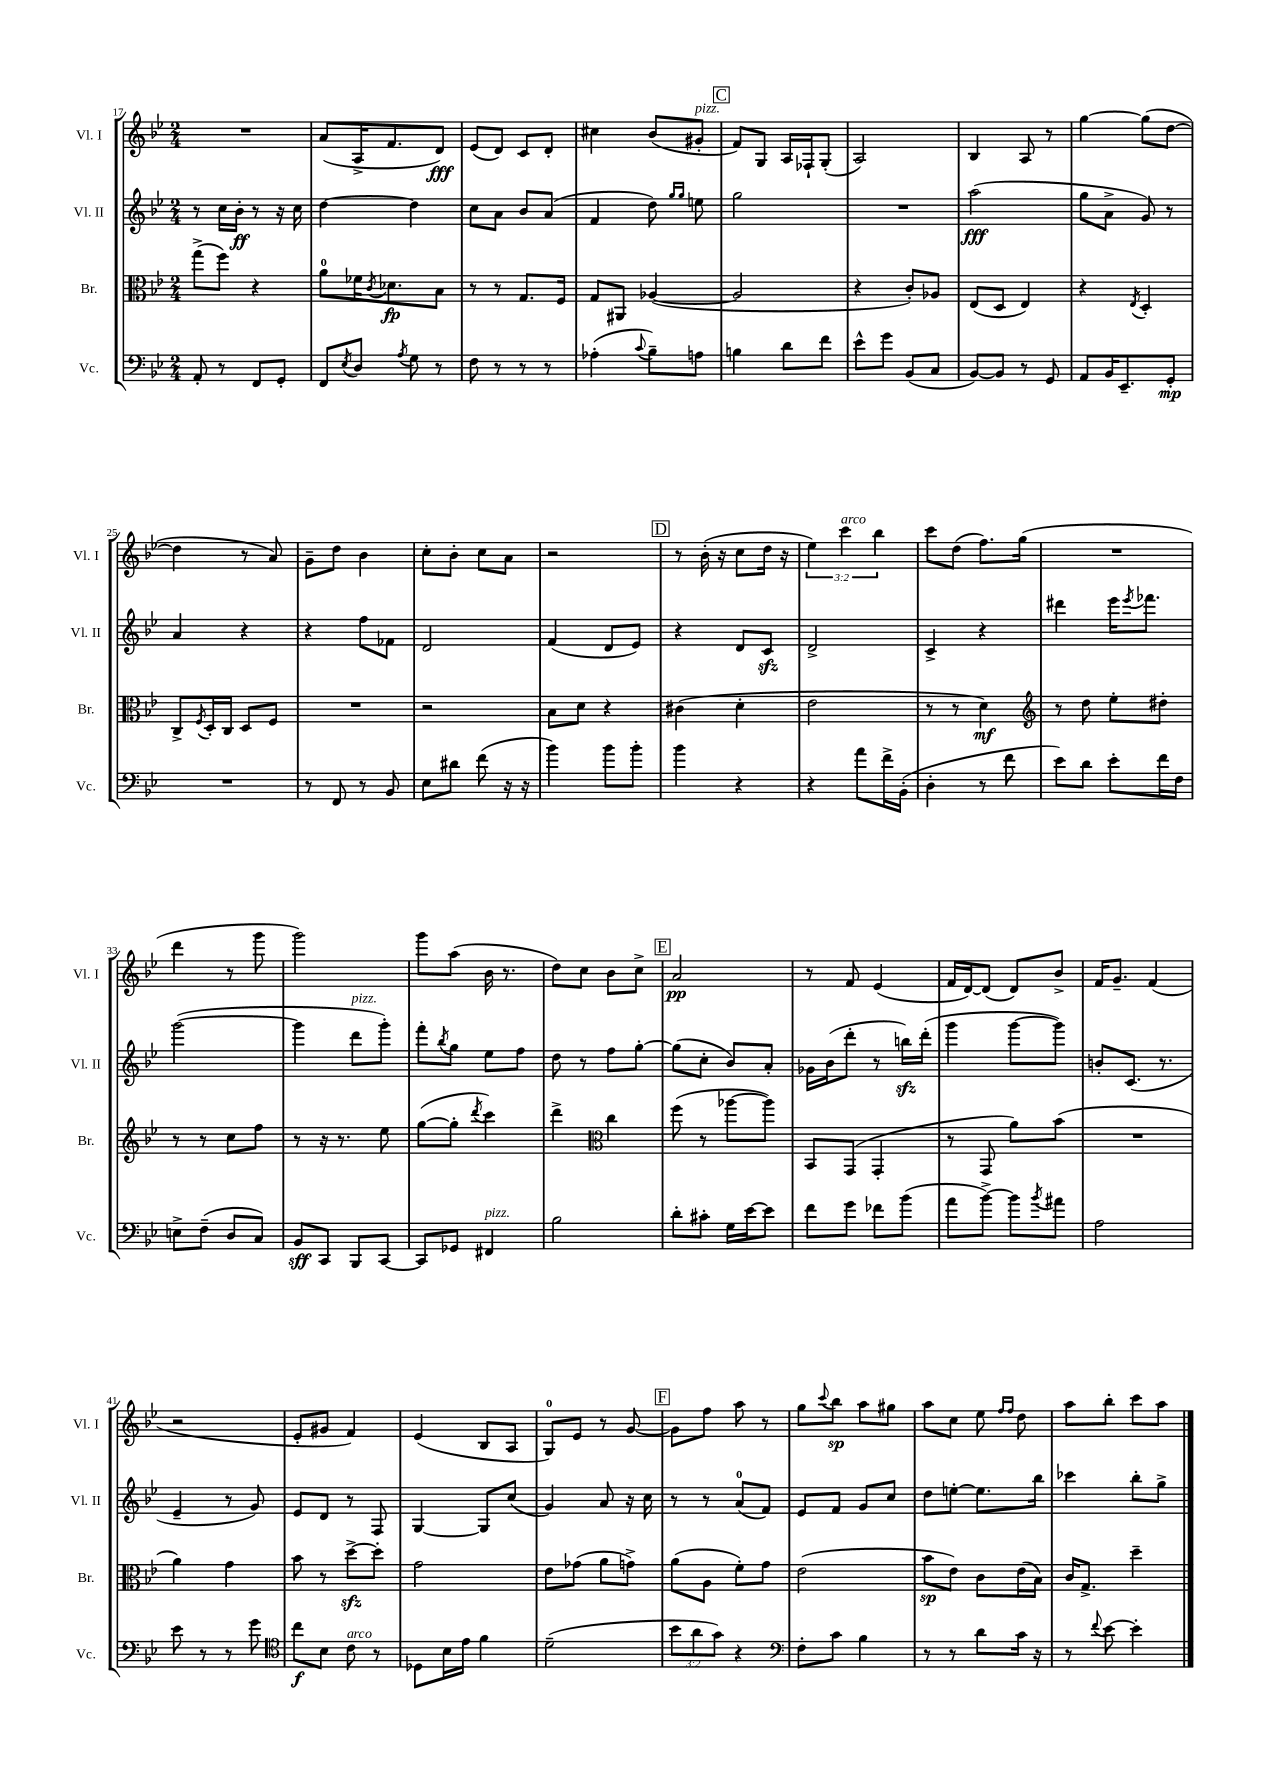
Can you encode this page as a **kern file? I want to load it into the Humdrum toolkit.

**kern	**dynam	**kern	**dynam	**kern	**dynam	**kern	**dynam
*part4	*part4	*part3	*part3	*part2	*part2	*part1	*part1
*staff4	*staff4	*staff3	*staff3	*staff2	*staff2	*staff1	*staff1
*I"Vc.	*	*I"Br.	*	*I"Vl. II	*	*I"Vl. I	*
*I'Vc.	*	*I'Br.	*	*I'Vl. II	*	*I'Vl. I	*
*clefF4	*	*clefC3	*	*clefG2	*	*clefG2	*
*k[b-e-]	*	*k[b-e-]	*	*k[b-e-]	*	*k[b-e-]	*
*M2/4	*	*M2/4	*	*M2/4	*	*M2/4	*
=17	=17	=17	=17	=17	=17	=17	=17
8AA'/	.	(8gg^\L	.	8r	.	2r	.
8r	.	8ff\J)	.	16cc\LL	.	.	.
.	.	.	.	16b-'\JJ	ff	.	.
8FF/L	.	4r	.	8r	.	.	.
8GG'/J	.	.	.	16r	.	.	.
.	.	.	.	16cc\	.	.	.
=18	=18	=18	=18	=18	=18	=18	=18
8FF/L	.	8a\L	.	[4dd\	.	(8a/L	.
8qE-/	.	.	.	.	.	.	.
8D/J	.	16f-X\K	.	.	.	16A^/K	.
.	.	8qc/	.	.	.	.	.
.	.	8.d-X\	fp	.	.	8.f/	.
8qA/	.	.	.	.	.	.	.
8G\	.	.	.	4dd\]	.	.	.
8r	.	8B-\J	.	.	.	8d/J)	fff
=19	=19	=19	=19	=19	=19	=19	=19
8F\	.	8r	.	8cc\L	.	(8e-/L	.
8r	.	8r	.	8a\J	.	8d/J)	.
8r	.	8.G/L	.	8b-/L	.	8c/L	.
8r	.	.	.	(8a/J	.	8d'/J	.
.	.	16F/Jk	.	.	.	.	.
=20	=20	=20	=20	=20	=20	=20	=20
(4A-X'\	.	8G/L	.	4f/	.	4cc#X\	.
.	.	8AA#X/J	.	.	.	.	.
8qqc/	.	.	.	.	.	.	.
8B-~\L)	.	([4A-X/	.	8dd\)	.	(8b-/L	.
.	.	.	.	16qqgg/LL	.	.	.
.	.	.	.	16qqgg/JJ	.	.	.
!	!	!	!	!	!	!LO:TX:a:i:t=pizz.	!
8An\J	.	.	.	8een\	.	8g#X'/J	.
!!LO:REH:place=s1:t=C
=21	=21	=21	=21	=21	=21	=21	=21
4Bn\	.	2A-/]	.	2gg\	.	8f/L)	.
.	.	.	.	.	.	8G/J	.
8d\L	.	.	.	.	.	16A/LL	.
.	.	.	.	.	.	16F-X`/J	.
8f\J	.	.	.	.	.	(8G'/J	.
=22	=22	=22	=22	=22	=22	=22	=22
8e-^^\L	.	4r	.	2r	.	2A/)	.
8g\J	.	.	.	.	.	.	.
(8BB-/L	.	8c'/L)	.	.	.	.	.
8C/J	.	8A-X/J	.	.	.	.	.
=23	=23	=23	=23	=23	=23	=23	=23
[8BB-/L)	.	(8E-/L	.	(2aa\	fff	4B-/	.
8BB-/J]	.	8D/J	.	.	.	.	.
8r	.	4E-/)	.	.	.	8A/	.
8GG/	.	.	.	.	.	8r	.
=24	=24	=24	=24	=24	=24	=24	=24
8AA/L	.	4r	.	8gg\L	.	[4gg\	.
16BB-/K	.	.	.	8a^\J	.	.	.
8.EE-~/	.	.	.	.	.	.	.
.	.	8qE-/	.	.	.	.	.
.	.	4D'/	.	8g/)	.	(8gg\L]	.
8GG'/J	mp	.	.	8r	.	[8dd\J	.
!!LO:LB:g=z
=25	=25	=25	=25	=25	=25	=25	=25
2r	.	8C^/L	.	4a/	.	4dd\]	.
.	.	8qF/	.	.	.	.	.
.	.	16D'/L	.	.	.	.	.
.	.	16C/JJ	.	.	.	.	.
.	.	8D/L	.	4r	.	8r	.
.	.	8F/J	.	.	.	8a/)	.
=26	=26	=26	=26	=26	=26	=26	=26
8r	.	2r	.	4r	.	8g~\L	.
8FF/	.	.	.	.	.	8dd\J	.
8r	.	.	.	8ff\L	.	4b-\	.
8BB-/	.	.	.	8f-X\J	.	.	.
=27	=27	=27	=27	=27	=27	=27	=27
8E-\L	.	2r	.	2d/	.	8cc'\L	.
8d#X\J	.	.	.	.	.	8b-'\J	.
(8f\	.	.	.	.	.	8cc\L	.
16r	.	.	.	.	.	8a\J	.
16r	.	.	.	.	.	.	.
=28	=28	=28	=28	=28	=28	=28	=28
4b-\)	.	8B-\L	.	(4f/	.	2r	.
.	.	8d\J	.	.	.	.	.
8b-\L	.	4r	.	8d/L	.	.	.
8b-'\J	.	.	.	8e-/J)	.	.	.
!!LO:REH:place=s1:t=D
=29	=29	=29	=29	=29	=29	=29	=29
4b-\	.	(4c#X\	.	4r	.	8r	.
.	.	.	.	.	.	(16b-'\	.
.	.	.	.	.	.	16r	.
4r	.	4d'\	.	8d/L	.	8cc\L	.
.	.	.	.	8czz/J	.	16dd\Jk	.
.	.	.	.	.	.	16r	.
=30	=30	=30	=30	=30	=30	=30	=30
4r	.	2e-\	.	2d^/	.	6ee-\)	.
!	!	!	!	!	!	!LO:TX:a:i:t=arco	!
.	.	.	.	.	.	6ccc\	.
8a\L	.	.	.	.	.	.	.
.	.	.	.	.	.	6bb-\	.
16f^\L	.	.	.	.	.	.	.
(16BB-'\JJ	.	.	.	.	.	.	.
=31	=31	=31	=31	=31	=31	=31	=31
4D'\	.	8r	.	4c^/	.	8ccc\L	.
.	.	8r	.	.	.	(8dd\J	.
8r	.	4d\)	mf	4r	.	8.ff\L)	.
8f\	.	.	.	.	.	.	.
.	.	.	.	.	.	(16gg\Jk	.
=32	=32	=32	=32	=32	=32	=32	=32
*	*	*clefG2	*	*	*	*	*
8e-\L)	.	8r	.	4ddd#X\	.	2r	.
8d\J	.	8dd\	.	.	.	.	.
8e-'\L	.	8ee-'\L	.	16eee-\KL	.	.	.
.	.	.	.	8qeee-/	.	.	.
.	.	.	.	8.fff-X\J	.	.	.
16f\L	.	8dd#X'\J	.	.	.	.	.
16F\JJ	.	.	.	.	.	.	.
!!LO:LB:g=z
=33	=33	=33	=33	=33	=33	=33	=33
8En^\L	.	8r	.	([2ggg\	.	4ddd\	.
(8F~\J	.	8r	.	.	.	.	.
8D/L	.	8cc\L	.	.	.	8r	.
8C/J)	.	8ff\J	.	.	.	8ggg\	.
=34	=34	=34	=34	=34	=34	=34	=34
8BB-/L	sff	8r	.	4ggg\]	.	2ggg\)	.
8CC/J	.	16r	.	.	.	.	.
.	.	8.r	.	.	.	.	.
!	!	!	!	!LO:TX:a:i:t=pizz.	!	!	!
8BBB-/L	.	.	.	8ddd\L	.	.	.
[8CC/J	.	8ee-\	.	8ggg'\J)	.	.	.
=35	=35	=35	=35	=35	=35	=35	=35
8CC/L]	.	([8gg\L	.	8fff'\L	.	8ggg\L	.
.	.	.	.	8qbb-/	.	.	.
8GG-X/J	.	8gg'\J]	.	8gg\J	.	(8aa\J	.
.	.	8qddd/	.	.	.	.	.
!LO:TX:a:i:t=pizz.	!	!	!	!	!	!	!
4FF#X/	.	4ccc\)	.	8ee-\L	.	16b-\	.
.	.	.	.	.	.	8.r	.
.	.	.	.	8ff\J	.	.	.
=36	=36	=36	=36	=36	=36	=36	=36
2B-\	.	4ddd^\	.	8dd\	.	8dd\L)	.
.	.	.	.	8r	.	8cc\J	.
*	*	*clefC3	*	*	*	*	*
.	.	4cc\	.	8ff\L	.	8b-\L	.
.	.	.	.	[8gg'\J	.	8cc^\J	.
!!LO:REH:place=s1:t=E
=37	=37	=37	=37	=37	=37	=37	=37
8d'\L	.	(8ff\	.	(8gg\L]	.	2a/	pp
8c#X'\J	.	8r	.	8cc'\J	.	.	.
16G\LL	.	[8aa-X\L	.	8b-/L)	.	.	.
[16e-\J	.	.	.	.	.	.	.
8e-\J]	.	8aa-\J])	.	8a'/J	.	.	.
=38	=38	=38	=38	=38	=38	=38	=38
8f\L	.	8BB-/L	.	16g-X\LL	.	8r	.
.	.	.	.	(16b-\J	.	.	.
8g\J	.	(8GG/J	.	8ddd'\J	.	8f/	.
8f-X\L	.	4GG'/	.	8r	.	(4e-/	.
(8b-\J	.	.	.	16bbnzz\LL)	.	.	.
.	.	.	.	(16ddd'\JJ	.	.	.
=39	=39	=39	=39	=39	=39	=39	=39
8a\L	.	8r	.	4ggg\	.	16f/LL	.
.	.	.	.	.	.	[16d/J)	.
[8b-^\J)	.	8GG/	.	.	.	(8d/J]	.
8b-\L]	.	8a\L)	.	[8ggg\L	.	8d/L)	.
8qb-/	.	.	.	.	.	.	.
8a#X\J	.	(8b-\J	.	8ggg\J])	.	8b-^/J	.
=40	=40	=40	=40	=40	=40	=40	=40
2A\	.	2r	.	8bn'/L	.	16f/KL	.
.	.	.	.	.	.	8.g~/J	.
.	.	.	.	(8.c/J	.	.	.
.	.	.	.	.	.	(4f/	.
.	.	.	.	8.r	.	.	.
!!LO:LB:g=z
=41	=41	=41	=41	=41	=41	=41	=41
8e-\	.	4a\)	.	4e-~/	.	2r	.
8r	.	.	.	.	.	.	.
8r	.	4g\	.	8r	.	.	.
8g\	.	.	.	8g/)	.	.	.
=42	=42	=42	=42	=42	=42	=42	=42
*clefC4	*	*	*	*	*	*	*
8cc\L	f	8b-\	.	8e-/L	.	8e-'/L	.
8B-\J	.	8r	.	8d/J	.	8g#X/J	.
!LO:TX:a:i:t=arco	!	!	!	!	!	!	!
8c\	.	[8ddzz^\L	.	8r	.	4f/)	.
8r	.	8dd'\J]	.	8F/	.	.	.
=43	=43	=43	=43	=43	=43	=43	=43
8D-X\L	.	2g\	.	[4G/	.	(4e-/	.
16B-\L	.	.	.	.	.	.	.
16e-\JJ	.	.	.	.	.	.	.
4f\	.	.	.	8G/L]	.	8B-/L	.
.	.	.	.	(8cc/J	.	8A/J	.
=44	=44	=44	=44	=44	=44	=44	=44
(2d~\	.	8e-\L	.	4g/)	.	8G/L)	.
.	.	(8g-X\J	.	.	.	8e-/J	.
.	.	8a\L	.	8a/	.	8r	.
.	.	8gn^\J)	.	16r	.	[8g/	.
.	.	.	.	16cc\	.	.	.
!!LO:REH:place=s1:t=F
=45	=45	=45	=45	=45	=45	=45	=45
12b-\L	.	(8a\L	.	8r	.	8g\L]	.
12a\	.	.	.	.	.	.	.
.	.	8A\J	.	8r	.	8ff\J	.
12g\J)	.	.	.	.	.	.	.
4r	.	8f'\L)	.	(8a/L	.	8aa\	.
.	.	8g\J	.	8f/J)	.	8r	.
=46	=46	=46	=46	=46	=46	=46	=46
*clefF4	*	*	*	*	*	*	*
8F'\L	.	(2e-\	.	8e-/L	.	8gg\L	.
.	.	.	.	.	.	8qqccc/	.
8c\J	.	.	.	8f/J	.	8bb-\J	sp
4B-\	.	.	.	8g/L	.	8aa\L	.
.	.	.	.	8cc/J	.	8gg#X\J	.
=47	=47	=47	=47	=47	=47	=47	=47
8r	.	8b-\L	sp	8dd\L	.	8aa\L	.
8r	.	8e-\J)	.	[8een'\J	.	8cc\J	.
8d\L	.	8c\L	.	8.ee\L]	.	8ee-\	.
.	.	.	.	.	.	16qqff/LL	.
.	.	.	.	.	.	16qqff/JJ	.
16c\Jk	.	(16e-\L	.	.	.	8dd\	.
16r	.	16B-\JJ)	.	16bb-\Jk	.	.	.
=48	=48	=48	=48	=48	=48	=48	=48
8r	.	16c/KL	.	4ccc-X\	.	8aa\L	.
.	.	8.G^/J	.	.	.	.	.
8qqf/	.	.	.	.	.	.	.
[8e-\	.	.	.	.	.	8bb-'\J	.
4e-'\]	.	4dd~\	.	8bb-'\L	.	8ccc\L	.
.	.	.	.	8gg^\J	.	8aa\J	.
==	==	==	==	==	==	==	==
*-	*-	*-	*-	*-	*-	*-	*-
